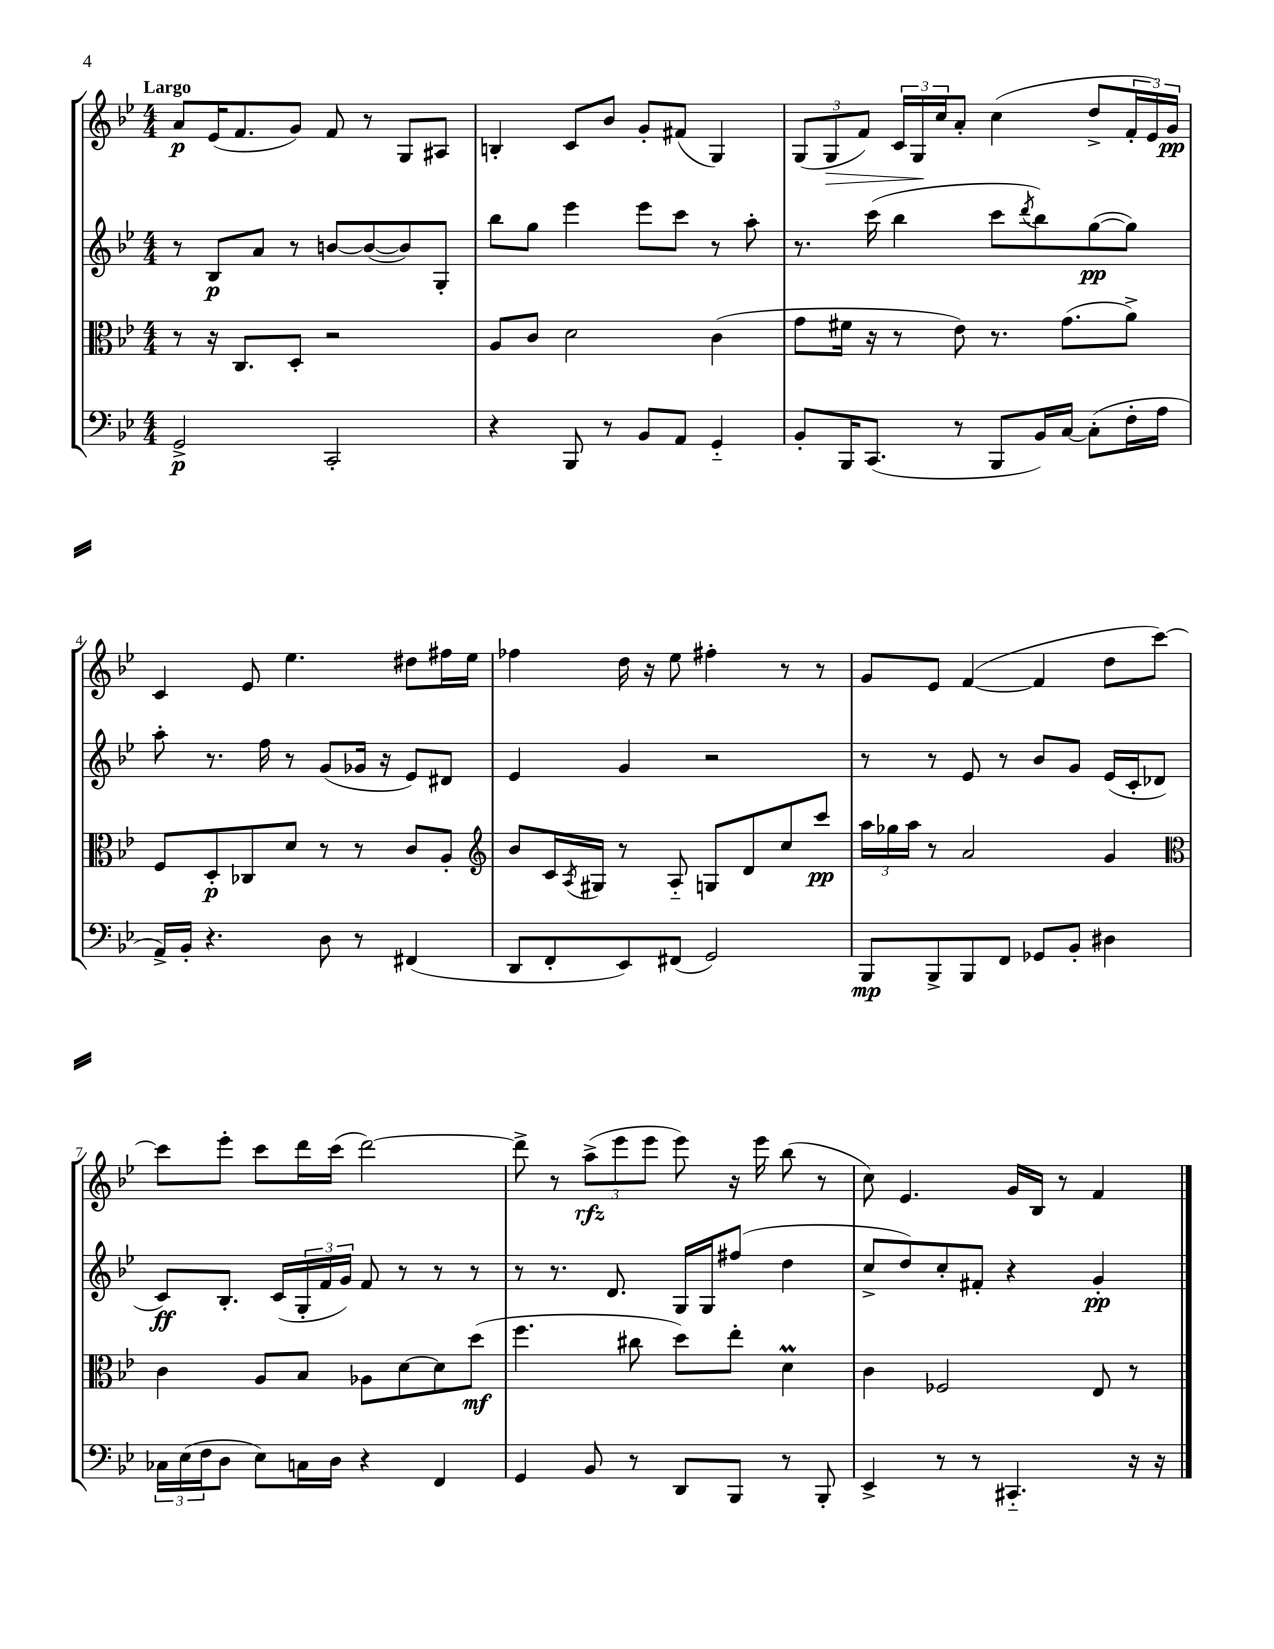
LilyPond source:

<<
\new StaffGroup <<
\new Staff = "s0" {
    \clef treble \key bes \major \numericTimeSignature \time 4/4 \tempo "Largo"
    a'8\p ees'16( f'8. g'8) f'8 r8 g8 ais8 |
    b4-. c'8 bes'8 g'8-. fis'8( g4) |
    \tuplet 3/2 { g8( g8\> f'8) } \tuplet 3/2 { c'16 g16\! c''16 } a'8-. c''4( d''8-> \tuplet 3/2 { f'16-. ees'16) g'16\pp } |
    c'4 ees'8 ees''4. dis''8 fis''16 ees''16 |
    fes''4 d''16 r16 ees''8 fis''4-. r8 r8 |
    g'8 ees'8 f'4~( f'4 d''8 c'''8~) |
    c'''8 ees'''8-. c'''8 d'''16 c'''16( d'''2~) |
    d'''8-> r8 \tuplet 3/2 { a''8->\rfz( ees'''8 ees'''8 } ees'''8) r16 ees'''16 bes''8( r8 |
    c''8) ees'4. g'16 bes16 r8 f'4 \bar "|." |
}
\new Staff = "s1" {
    \clef treble \key bes \major \numericTimeSignature \time 4/4
    r8 bes8\p a'8 r8 b'8~ b'8~( b'8) g8-. |
    bes''8 g''8 ees'''4 ees'''8 c'''8 r8 a''8-. |
    r8. c'''16( bes''4 c'''8 \acciaccatura { d'''8 } bes''8) g''8~\pp( g''8) |
    a''8-. r8. f''16 r8 g'8( ges'16 r16 ees'8) dis'8 |
    ees'4 g'4 r2 |
    r8 r8 ees'8 r8 bes'8 g'8 ees'16( c'16-. des'8 |
    c'8\ff) bes8.-. c'16( \tuplet 3/2 { g16-. f'16 g'16) } f'8 r8 r8 r8 |
    r8 r8. d'8. g16 g16 fis''8( d''4 |
    c''8-> d''8) c''8-. fis'8-. r4 g'4-.\pp \bar "|." |
}
\new Staff = "s2" {
    \clef alto \key bes \major \numericTimeSignature \time 4/4
    r8 r16 c8. d8-. r2 |
    a8 c'8 d'2 c'4( |
    g'8 fis'16 r16 r8 ees'8) r8. g'8.( a'8->) |
    f8 d8-.\p ces8 d'8 r8 r8 c'8 a8-. |
    \clef treble bes'8 c'16 \acciaccatura { a8 } gis16 r8 a8-_ g8 d'8 c''8 c'''8\pp |
    \tuplet 3/2 { a''16 ges''16 a''16 } r8 a'2 g'4 |
    \clef alto c'4 a8 bes8 aes8 d'8~ d'8 d''8\mf( |
    f''4. cis''8 d''8) ees''8-. d'4\prall |
    c'4 fes2 ees8 r8 \bar "|." |
}
\new Staff = "s3" {
    \clef bass \key bes \major \numericTimeSignature \time 4/4
    g,2->\p c,2-. |
    r4 bes,,8 r8 bes,8 a,8 g,4-_ |
    bes,8-. bes,,16 c,8.( r8 bes,,8 bes,16) c16~ c8-.( f16-. a16 |
    a,16->) bes,16-. r4. d8 r8 fis,4( |
    d,8 f,8-. ees,8) fis,8( g,2) |
    bes,,8\mp bes,,8-> bes,,8 f,8 ges,8 bes,8-. dis4 |
    \tuplet 3/2 { ces16 ees16( f16 } d8 ees8) c16 d16 r4 f,4 |
    g,4 bes,8 r8 d,8 bes,,8 r8 bes,,8-. |
    ees,4-> r8 r8 cis,4.-_ r16 r16 \bar "|." |
}
>>
>>
